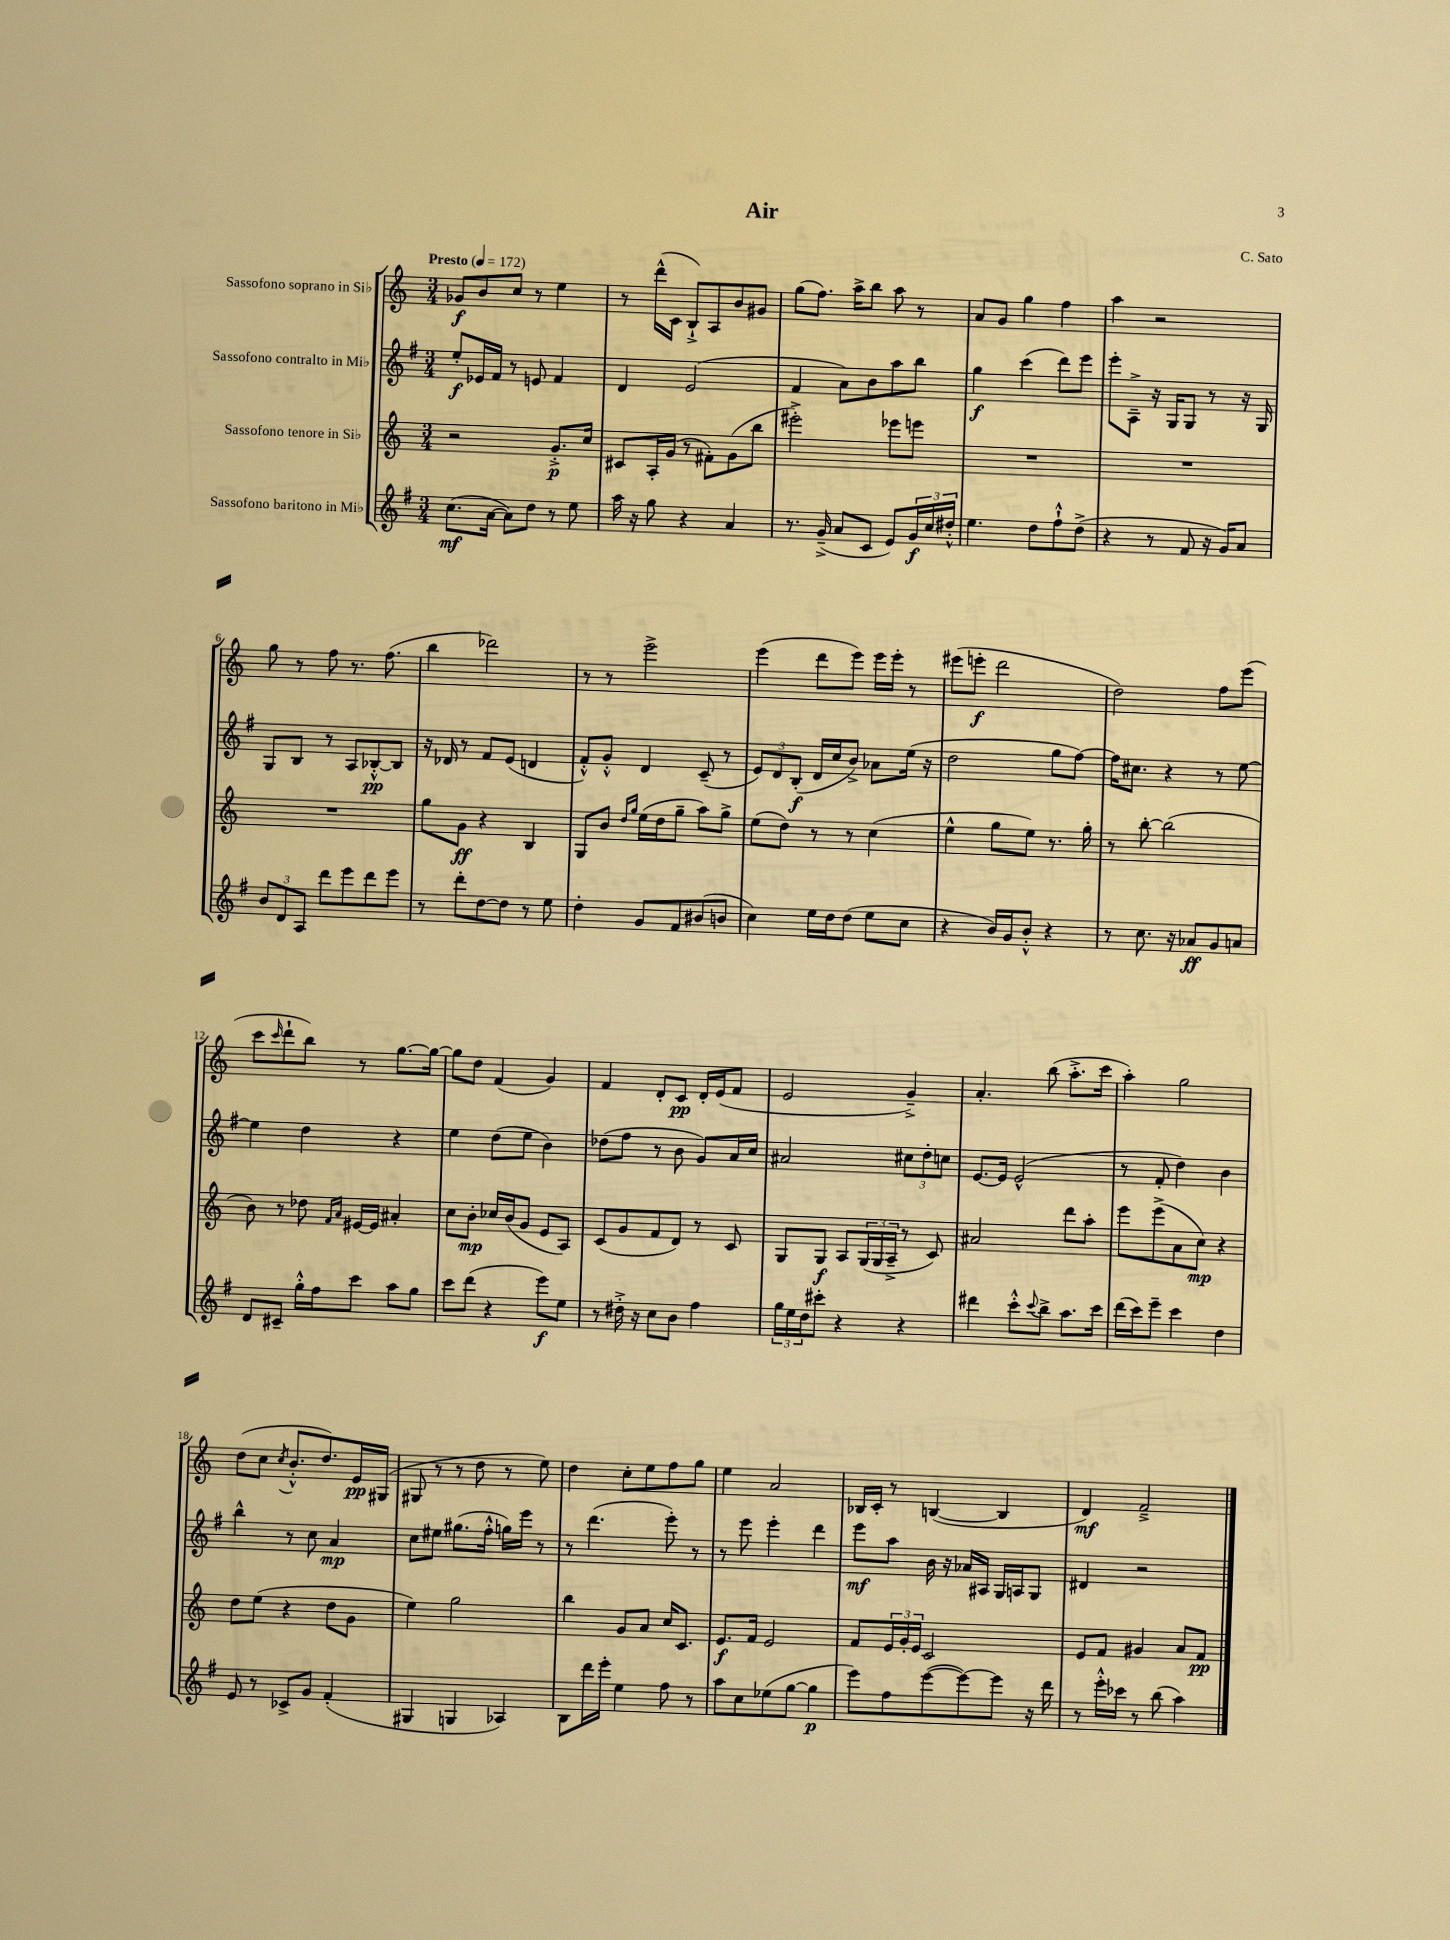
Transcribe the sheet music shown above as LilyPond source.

\header { title = "Air" composer = "C. Sato" }
<<
\new StaffGroup <<
\new Staff = "s0" \with { instrumentName = "Sassofono soprano in Sib" } {
    \clef treble \key c \major \numericTimeSignature \time 3/4 \tempo "Presto" 4 = 172
    ges'8\f b'8 c''8 r8 e''4 |
    r8 d'''16-^( c'16 b8-!->) a8 b'8 gis'8 |
    g''8( f''8.) a''16-> b''8 a''8 r8 |
    a'8 g'8 g''4 f''4 |
    a''4 r2 |
    g''8 r8 f''8 r8. f''8.( |
    b''4 des'''2) |
    r8 r8 e'''2-> |
    e'''4( d'''8 e'''8) e'''16 e'''16-. r8 |
    eis'''8( e'''8-.\f d'''2 |
    d''2) f''8 e'''8( |
    c'''8 \grace { c'''16 } d'''8-! b''8) r8 g''8.~ g''16~ |
    g''8 d''8 f'4( g'4) |
    f'4 d'8-. c'8\pp d'16-. e'16( f'8 |
    e'2 g'4--->) |
    a'4.-. b''8( a''8.-.-> c'''16 |
    a''4-.) g''2 |
    d''8( c''8 \acciaccatura { c''8 } b'8.-.-^ d''8.) e'16\pp gis16( |
    gis8 r8 r8 d''8 r8 e''8) |
    d''4 c''8-. e''8 f''8 g''8 |
    e''4 a'2 |
    bes16 c'16-. r8 b4~( b4 |
    d'4\mf) f'2---> \bar "|." |
}
\new Staff = "s1" \with { instrumentName = "Sassofono contralto in Mib" } {
    \clef treble \key g \major \numericTimeSignature \time 3/4
    e''8-.\f ees'16 fis'16 r8 e'8 fis'4 |
    d'4 e'2( |
    fis'4 a'8) b'8 a''8 b''8 |
    g''4\f c'''4( d'''8) e'''8 |
    e'''8-. a8---> r16 g16 g8 r8 r16 g16 |
    g8 b8 r8 a8 bes8~-.-^\pp bes8 |
    r16 des'16 r8 fis'8 e'8( d'4 |
    fis'8-.-^) g'8-.-^ d'4 c'8--( r8 |
    \tuplet 3/2 { e'8) d'8 b8-.\f( } d'16 c''16 b'8->) aes'8 e''16( r16 |
    d''2 g''8 fis''8~) |
    fis''16 cis''8. r4 r8 e''8~ |
    e''4 d''4 r4 |
    e''4 d''8( e''8 b'4) |
    des''8( fis''8 r8 b'8 g'8) a'16 c''16 |
    ais'2 \tuplet 3/2 { cis''8 d''8-. c''8 } |
    e'8.~ e'16 e'2-^( |
    r8 fis'8-. d''4) b'4 |
    b''4-^ r8 c''8 a'4\mp |
    c''8 eis''8 gis''8.( fis''16-.-^ g''16) e'''16 r8 |
    r8 d'''4.( e'''8-.) r8 |
    r8 e'''8 e'''4-. d'''4 |
    e'''8\mf a''8 b'16 r16 aes'16 ais16 g16 a16 g8 |
    dis'4 r2 \bar "|." |
}
\new Staff = "s2" \with { instrumentName = "Sassofono tenore in Sib" } {
    \clef treble \key c \major \numericTimeSignature \time 3/4
    r2 g'8.-.->\p c''16 |
    cis'8 a16-. g'16( r8 fis'8-.) g'8( b''8 |
    eis'''2-.->) ees'''8 e'''8 |
    R2. |
    R2. |
    R2. |
    g''8 g'8\ff r4 b4 |
    g8 b'8 \grace { d''16 g''16 } e''16( d''16 g''8-- a''8) g''8-> |
    e''8( d''8) r8 r8 c''4( |
    e''4-^ g''8 e''8) r8. g''16-. |
    r8 b''8~-. b''2( |
    b'8) r8 des''8 \grace { f'16 a'16 } eis'16~ eis'16 ais'4-. |
    c''8 b'8-.\mp ces''16 b'16( g'8 e'8 a8) |
    c'8( g'8 f'8 d'8) r8 c'8 |
    g8 g8\f a8 \tuplet 3/2 { g16( g16 a16---> } r8 c'8) |
    ais'2 d'''8 a''8-. |
    e'''8 e'''8->( a'8 c''8\mp) r4 |
    d''8 e''8( r4 d''8 g'8 |
    e''4) g''2 |
    b''4 g'8 a'8 c''16 c'8. |
    e'8.\f f'16 e'2 |
    f'8 \tuplet 3/2 { e'16 g'16-. e'16 } c'2 |
    e'8 f'8 gis'4 a'8 f'8\pp \bar "|." |
}
\new Staff = "s3" \with { instrumentName = "Sassofono baritono in Mib" } {
    \clef treble \key g \major \numericTimeSignature \time 3/4
    c''8.\mf( a'16~ a'8) d''8 r8 e''8 |
    a''16 r16 g''8 r4 a'4 |
    r8. g'16--->( a'8 c'8 e'8) \tuplet 3/2 { g'16\f c''16 dis''16-.-^ } |
    e''4. d''8 fis''8-!-^ d''8->( |
    r4 r8 fis'8 r16 g'16) a'8 |
    \tuplet 3/2 { b'8 d'8 a8 } d'''8 e'''8 d'''8 e'''8 |
    r8 d'''8-. d''8~ d''8 r8 e''8 |
    d''4-. g'8 fis'8 bis'8( b'8 |
    c''4) e''16 d''16 d''8( e''8 c''8 |
    r4 b'16) g'16 b'8-.-^ r4 |
    r8 c''8. r16 aes'8\ff g'8 a'8 |
    d'8 cis'8-- g''16-.-^ fis''16 c'''8 a''8 g''8 |
    c'''8 d'''8( r4 e'''8\f) e''8 |
    r8 dis''16-.-> r16 c''8 b'8 fis''4 |
    \tuplet 3/2 { g''16 e''16 d''16 } cis'''8-. r4 r4 |
    dis'''4 c'''8-.-^ \appoggiatura { c'''8 } b''8-> a''8. c'''16 |
    d'''16( c'''16) e'''8-- c'''4 d''4 |
    e'8 r8 ces'8-> g'8 fis'4-.( |
    gis4 g4 aes4) |
    b8 d'''16 e'''16-. e''4 fis''8 r8 |
    a''8 c''8 ees''8( g''8~ g''4\p |
    e'''8) fis''8 e'''8~( e'''8~) e'''8 r16 d'''16 |
    r8 e'''16-.-^ ces'''16 r8 b''8( a''4) \bar "|." |
}
>>
>>
